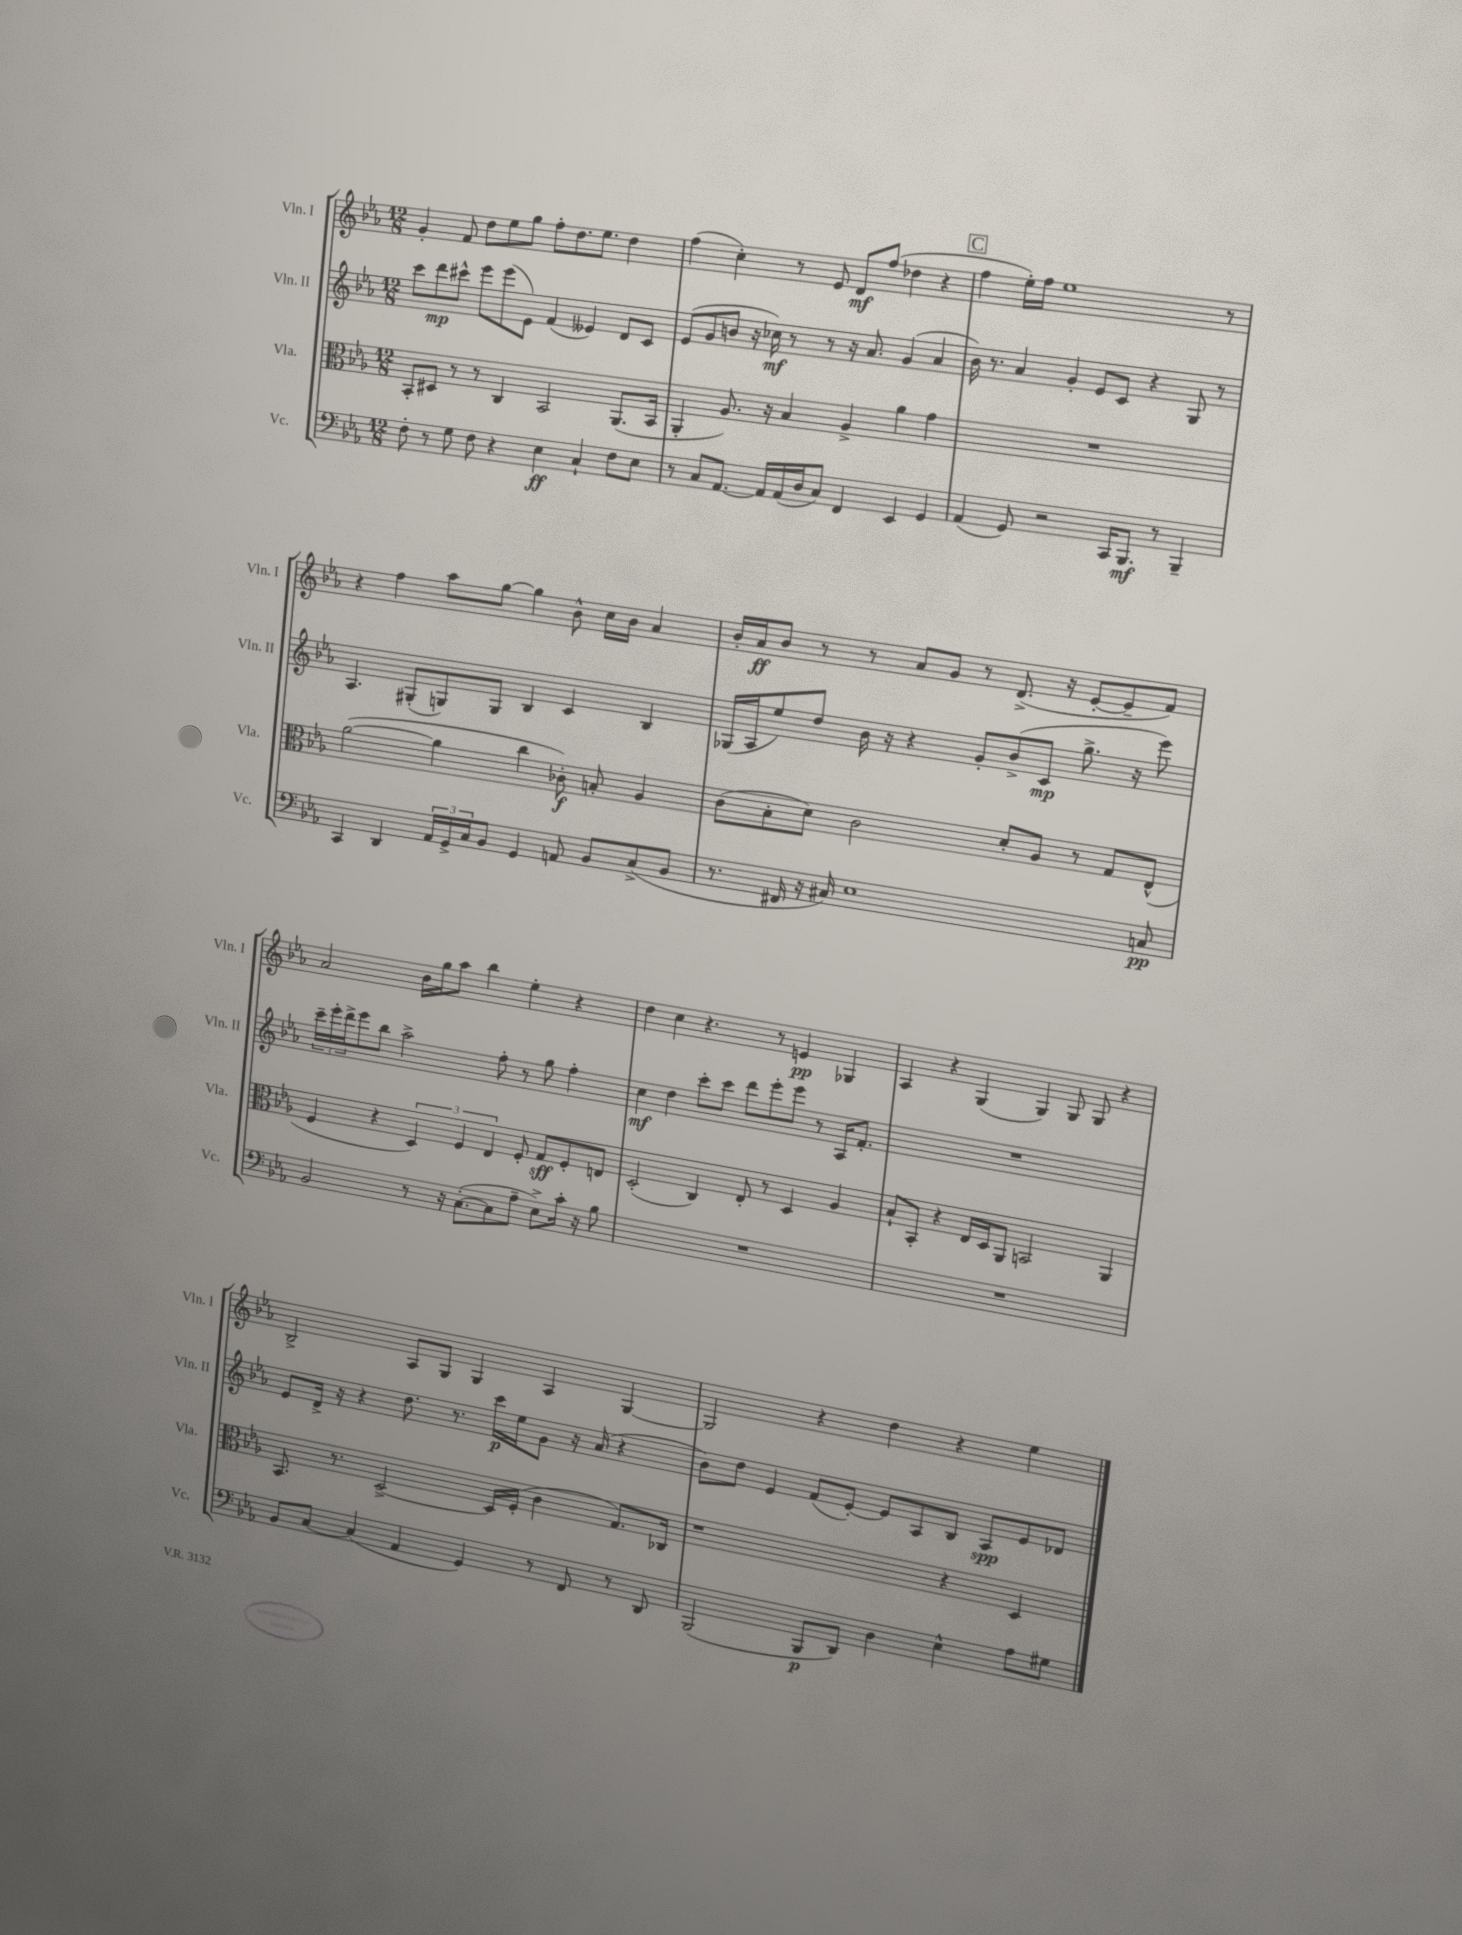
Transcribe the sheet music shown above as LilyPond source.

<<
\new StaffGroup <<
\new Staff = "s0" \with { instrumentName = "Vln. I" shortInstrumentName = "Vln. I" } {
    \clef treble \key ees \major \numericTimeSignature \time 12/8
    g'4-. f'8 d''8 ees''8 g''8 f''8-. d''8. ees''8. d''4 |
    f''4( c''4-.) r8 ees'8 d'8\mf f''8( des''4 r4 |
    \mark \markup { \box "C" } f''4 ees''16-.) f''16 ees''1 r8 |
    r4 f''4 aes''8 g''8~ g''4 bes'8-^ c''16 bes'16 aes'4 |
    bes'16-. aes'16\ff bes'8 r8 r8 aes'8 g'8 r8 d'8.->( r16 ees'8~-. ees'8-- f'8) |
    aes'2 bes'16 g''16 aes''8 bes''4 ees''4-. r4 |
    d''4 c''4 r4. r8 e'4\pp ges4 |
    aes4 r4 g4( g4) g8 g8 r4 |
    bes2-> aes8 g8 g4 aes4 g4~ |
    g2 r4 d''4 r4 ees''4 \bar "|." |
}
\new Staff = "s1" \with { instrumentName = "Vln. II" shortInstrumentName = "Vln. II" } {
    \clef treble \key ees \major \numericTimeSignature \time 12/8
    c'''8 d'''8\mp cis'''8-^ ees'''8 ees'''8( ees'8) f'4( eeses'4) d'8 c'8 |
    ees'8( g'8 b'8 r16 ces''16\mf) r8 r8 r16 aes'8. g'4( aes'4 |
    \mark \markup { \box "C" } bes'16) r8. aes'4 g'4-. ees'8 c'8 r4 g8 r8 |
    aes4. gis8-.( g8) g8 bes4 c'4 bes4 |
    ges16( aes16 ees''8) d''8 bes'16 r16 r4 g'8-. bes'8->( c'8\mp g''8.-> r16 ees'''8) |
    \tuplet 3/2 { c'''16-- ees'''16-. d'''16-> } ees'''8 bes''8 aes''2-> f''8-. r8 g''8 f''4-. |
    c''4\mf d''4 c'''8-. c'''8 d'''8 ees'''8-. ees'''8 r8 aes16 f'8.-. |
    R1. |
    ees'8 d'16-> r16 r4 d''8. r8. c'''16\p ees''16 g'8 r16 aes'16( r4 |
    bes'8) d''8 ees'4 f'8( ees'8~-.) ees'8 aes8 bes8 aes8\spp ees'8 des'8 \bar "|." |
}
\new Staff = "s2" \with { instrumentName = "Vla." shortInstrumentName = "Vla." } {
    \clef alto \key ees \major \numericTimeSignature \time 12/8
    bes,8-. dis8 r8 r8 c4 bes,2 aes,8.( bes,16 |
    aes,4-. aes8.) r16 bes4 aes4-> aes'4 g'4 |
    \mark \markup { \box "C" } R1. |
    aes'2~( aes'4 c''4 ces'8-.\f) b8-. aes4 |
    c'8( bes8-. d'8) c'2 d'8-. aes8 r8 g8 ees8-^( |
    f4 r4 \tuplet 3/2 { d4) f4 ees4 } f8-. g8\sff f8-. e8 |
    d2-.( c4) ees8-. r8 d4 aes4 |
    bes8-! bes,8-. r4 ees16 d16 aes,8 b,2 aes,4 |
    bes,8. r8. d2~-> d16 f16-.( c'4 g8.) ces16 |
    r1 r4 d4 \bar "|." |
}
\new Staff = "s3" \with { instrumentName = "Vc." shortInstrumentName = "Vc." } {
    \clef bass \key ees \major \numericTimeSignature \time 12/8
    f8-. r8 g8 f8 r4 ees4\ff c4-! f8 ees8 |
    r8 c8 aes,8.~ aes,16 aes,16( d16 c8) f,4 ees,4 g,4 |
    \mark \markup { \box "C" } aes,4( g,8) r2 c,16 bes,,8.\mf r8 bes,,4-- |
    c,4 d,4 \tuplet 3/2 { aes,16 g,16-> c16 } bes,8 g,4 a,8 bes,8 c8->( bes,8 |
    r8. fis,16 r16 cis16) ees1 c8\pp |
    bes,2 r8 r16 c8.~-.( c8 aes8-- ees8->) c'16-. r16 bes8 |
    R1. |
    R1. |
    bes,8 c8~ c4( aes,4 g,4) r8 f,8 r8 d,8 |
    bes,,2( bes,,8\p d,8) d4 ees4-^ aes8 gis8 \bar "|." |
}
>>
>>
\layout { \context { \Score \remove "Bar_number_engraver" } }
